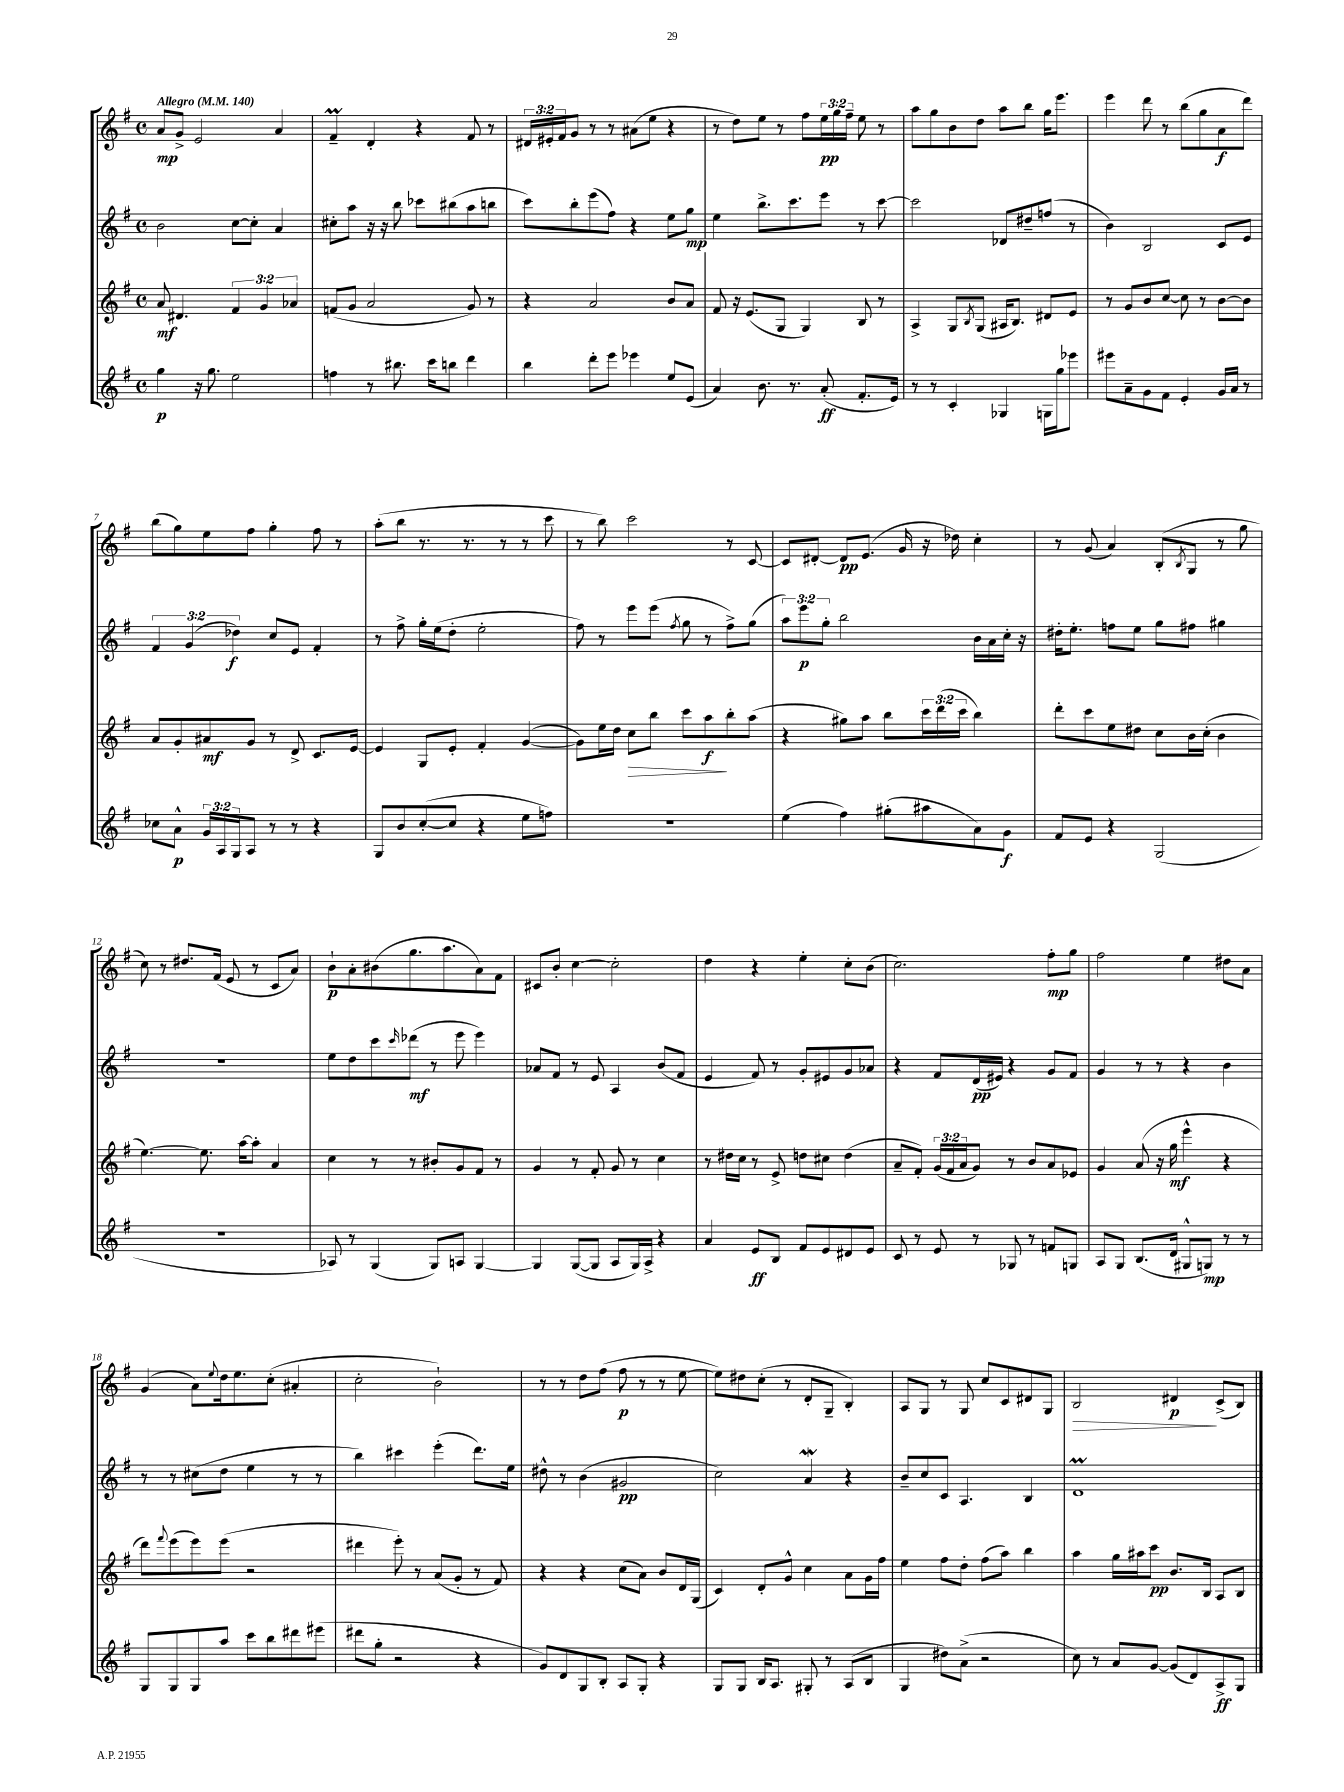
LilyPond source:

<<
\new StaffGroup <<
\new Staff = "s0" {
    \clef treble \key g \major \defaultTimeSignature \time 4/4 \override Staff.TupletNumber.text = #tuplet-number::calc-fraction-text \tempo "Allegro" 4 = 140
    a'8\mp g'8-> e'2 a'4 |
    fis'4--\prall d'4-. r4 fis'8 r8 |
    \tuplet 3/2 { dis'16 eis'16-. fis'16 } g'8 r8 r8 ais'8( e''8 r4 |
    r8 d''8) e''8 r8 fis''8 \tuplet 3/2 { e''16\pp g''16 fis''16-- } e''8 r8 |
    a''8 g''8 b'8 d''8 a''8 b''8 g''16 e'''8. |
    e'''4 d'''8 r8 b''8( g''8 a'8\f d'''8) |
    b''8( g''8) e''8 fis''8 g''4-. fis''8 r8 |
    a''8-.( b''8 r8. r8. r8 r8 c'''8 |
    r8 b''8) c'''2 r8 c'8~ |
    c'8 dis'8~-. dis'8\pp e'8.( g'16 r16 des''16) c''4-. |
    r8 g'8( a'4) b8-.( \acciaccatura { b8 } g8 r8 g''8 |
    c''8) r8 dis''8. fis'16( e'8 r8 c'8 a'8) |
    b'8-!\p a'8-. bis'8( g''8. a''8. a'8) fis'8 |
    cis'8 b'8-. c''4~ c''2-. |
    d''4 r4 e''4-. c''8-. b'8( |
    c''2.) fis''8-.\mp g''8 |
    fis''2 e''4 dis''8 a'8 |
    g'4( a'8) \appoggiatura { e''8 } d''16 e''8. c''8-.( ais'4-. |
    c''2-. b'2-!) |
    r8 r8 d''8 fis''8( fis''8\p r8 r8 e''8~ |
    e''8) dis''8 c''8-.( r8 d'8-. g8-- b4-.) |
    a8 g8 r8 g8 c''8 c'8 dis'8 g8 |
    b2\> dis'4\p\! c'8->( b8) \bar "|." |
}
\new Staff = "s1" {
    \clef treble \key g \major \defaultTimeSignature \time 4/4 \override Staff.TupletNumber.text = #tuplet-number::calc-fraction-text
    b'2 c''8~ c''8-. a'4 |
    cis''8-. a''8 r16 r16 b''8 ces'''8 bis''8( a''8 b''8 |
    c'''8) b''8-. e'''8( fis''8) r4 e''8 g''8\mp |
    e''4 b''8.-> c'''8. e'''8 r8 c'''8~ |
    c'''2 des'8 dis''8-- f''8( r8 |
    b'4) b2 c'8 e'8 |
    \tuplet 3/2 { fis'4 g'4( des''4\f) } c''8 e'8 fis'4-. |
    r8 fis''8-> g''16-. e''16( d''8-. e''2-. |
    fis''8) r8 e'''8 e'''8( \acciaccatura { fis''8 } g''8 r8 fis''8->) g''8( |
    \tuplet 3/2 { a''8) e'''8\p g''8-. } b''2 b'16 a'16 c''16-. r16 |
    dis''16-. e''8.-. f''8 e''8 g''8 fis''8 gis''4 |
    R1 |
    e''8 d''8 c'''8 \grace { c'''16 } des'''8\mf( r8 e'''8 e'''4) |
    aes'8 fis'8 r8 e'8 a4 b'8( fis'8 |
    e'4 fis'8) r8 g'8-. eis'8 g'8 aes'8 |
    r4 fis'8 d'16\pp( eis'16) r4 g'8 fis'8 |
    g'4 r8 r8 r4 b'4 |
    r8 r8 cis''8( d''8 e''4 r8 r8 |
    b''4) cis'''4 e'''4-.( d'''8.) e''16 |
    dis''8-^ r8 b'4( gis'2\pp |
    c''2) a'4\mordent r4 |
    b'8-- c''8 c'8 a4. b4 |
    d'1\prall \bar "|." |
}
\new Staff = "s2" {
    \clef treble \key g \major \defaultTimeSignature \time 4/4 \override Staff.TupletNumber.text = #tuplet-number::calc-fraction-text
    a'8\mf dis'4. \tuplet 3/2 { fis'4 g'4 aes'4 } |
    f'8( g'8 a'2 g'8) r8 |
    r4 a'2 b'8 a'8 |
    fis'8 r16 e'8.( g8 g4) b8 r8 |
    a4-> g8 \acciaccatura { b8 } g8( ais16 b8.) dis'8 e'8 |
    r8 g'8 b'8 c''8~ c''8 r8 b'8~ b'8 |
    a'8 g'8-. ais'8\mf g'8 r8 d'8-> c'8. e'16~ |
    e'4 g8 e'8-. fis'4-. g'4~( |
    g'8) e''16 d''16 c''8\> b''8 c'''8 a''8\f\! b''8-. a''8( |
    r4 gis''8) a''8 b''8 \tuplet 3/2 { c'''16 d'''16( c'''16 } b''4) |
    d'''8-. c'''8 e''8 dis''8 c''8 b'16 c''16-.( b'4 |
    e''4.~) e''8. a''16~ a''8-. a'4 |
    c''4 r8 r8 bis'8-. g'8 fis'8 r8 |
    g'4 r8 fis'8-. g'8 r8 c''4 |
    r8 dis''16 c''16 r8 e'8-> d''8 cis''8 d''4( |
    a'8-- fis'8-.) \tuplet 3/2 { g'16( fis'16 a'16 } g'8) r8 b'8 a'8 ees'8 |
    g'4 a'8( r16 g''16\mf e'''4-^ r4 |
    d'''8) \appoggiatura { fis'''8 } e'''8( e'''8) e'''8( r2 |
    dis'''4 e'''8-.) r8 a'8( g'8-. r8 fis'8) |
    r4 r4 c''8( a'8) b'8 d'16 g16( |
    c'4) d'8-. g'8-^ c''4 a'8 g'16 fis''16 |
    e''4 fis''8 d''8-. fis''8( a''8) b''4 |
    a''4 g''16 ais''16 c'''8\pp b'8. b16 a8 b8 \bar "|." |
}
\new Staff = "s3" {
    \clef treble \key g \major \defaultTimeSignature \time 4/4 \override Staff.TupletNumber.text = #tuplet-number::calc-fraction-text
    g''4\p r16 g''8. e''2 |
    f''4 r8 bis''8. c'''16 b''8 d'''4 |
    b''4 d'''8-. e'''8 ees'''4 e''8 e'8( |
    a'4) b'8. r8. a'8-.\ff( fis'8.-. e'16) |
    r8 r8 c'4-. ges4 g16 g''16 ees'''8 |
    eis'''8 a'8-- g'8 fis'8 e'4-. g'16 a'16 r8 |
    ces''8 a'8-^\p \tuplet 3/2 { g'16 a16 g16 } a8 r8 r8 r4 |
    g8 b'8 c''8~-.( c''8 r4 e''8 f''8) |
    R1 |
    e''4( fis''4) gis''8-.( ais''8 a'8) g'8\f |
    fis'8 e'8 r4 g2( |
    r1 |
    aes8) r8 g4( g8) a8 g4~ |
    g4 g8~( g8 a8 g16) a16-> r4 |
    a'4 e'8\ff b8 fis'8 e'8 dis'8 e'8 |
    c'8 r8 e'8 r8 ges8 r8 f'8 g8 |
    a8 g8 b8.( d'16 gis8-^ g8\mp) r8 r8 |
    g8 g8 g8 a''8 c'''8 b''8 dis'''8 eis'''8( |
    dis'''8 g''8-. r2 r4 |
    g'8) d'8 g8 b8-. a8 g8-. r4 |
    g8 g8 b16 a8. gis8-. r8 a8( b8 |
    g4 dis''8) a'8->( r2 |
    c''8) r8 a'8 g'8~ g'8( d'8) a8->\ff g8 \bar "|." |
}
>>
>>
